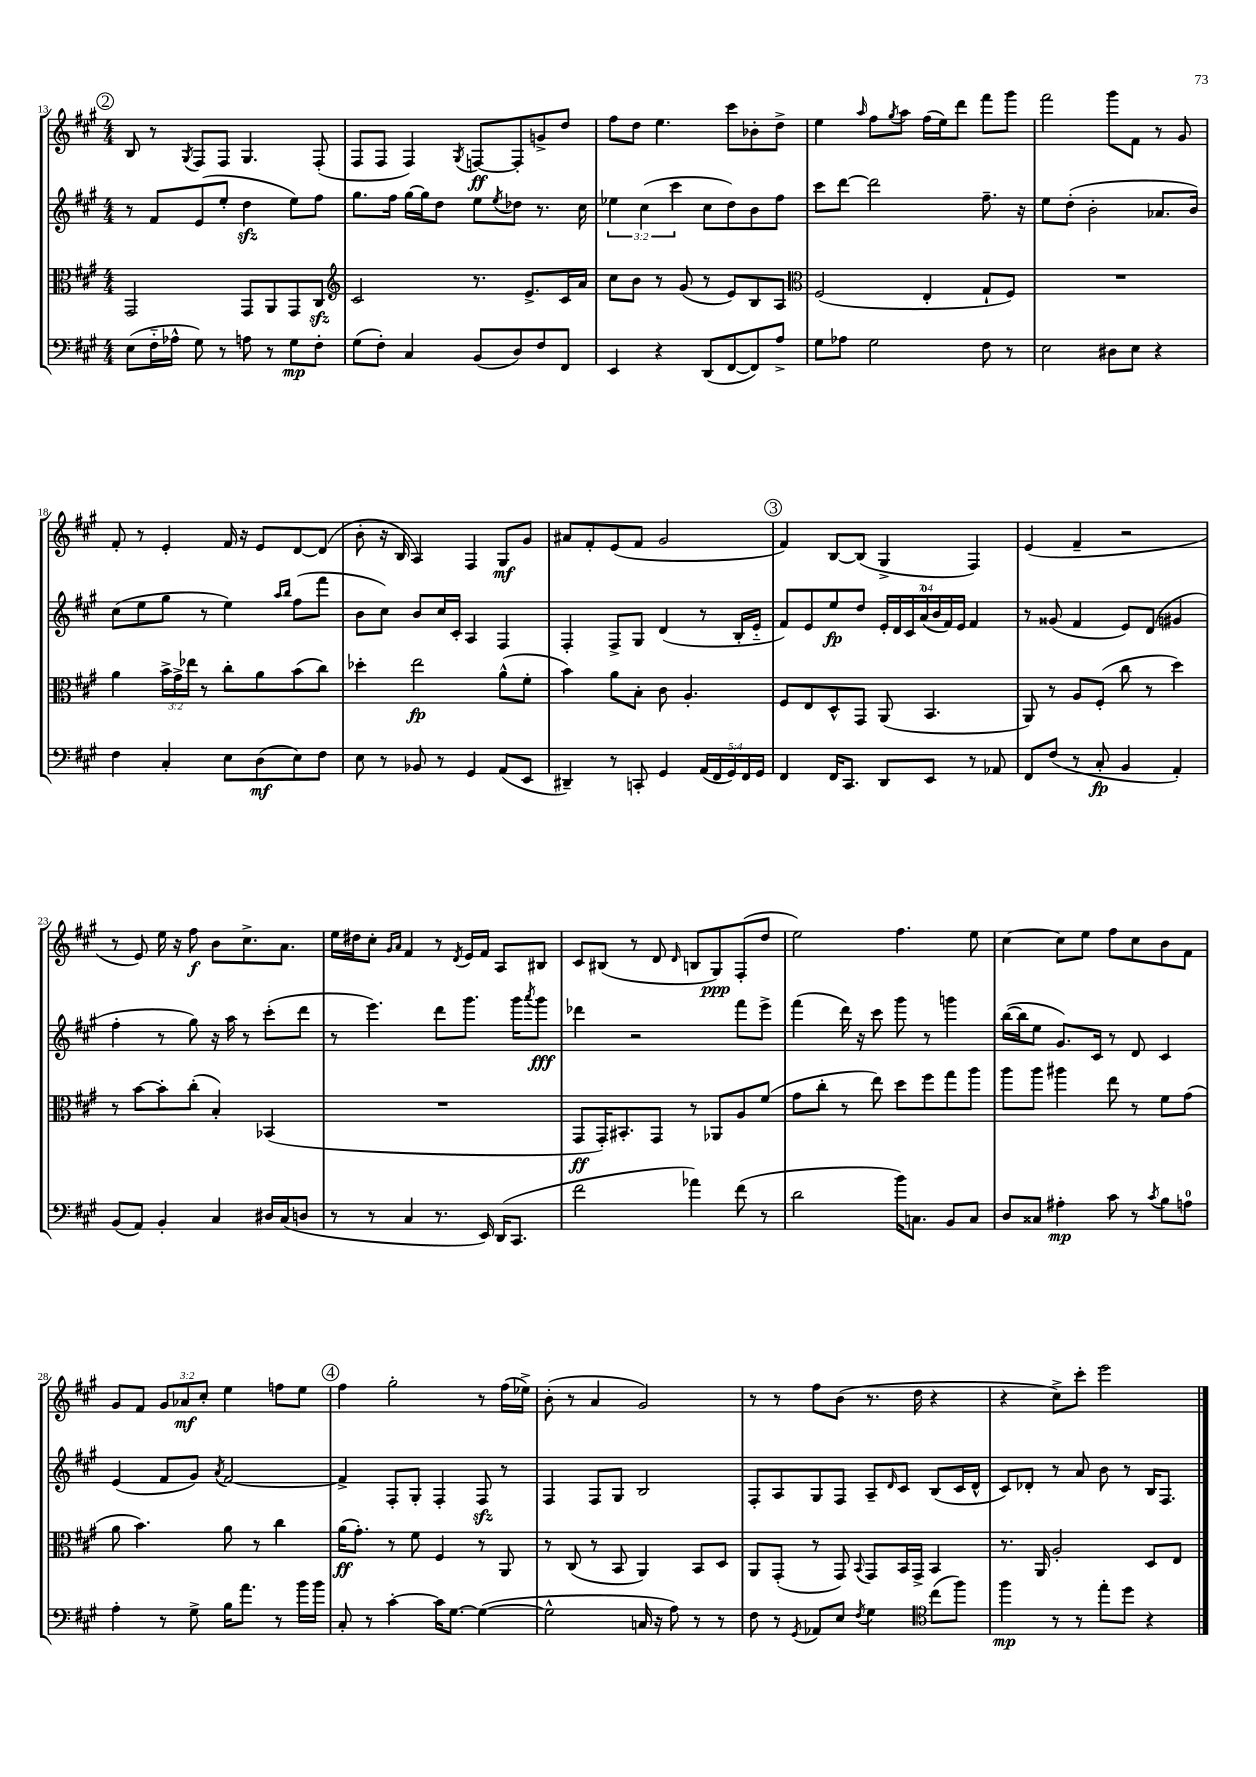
<<
\new StaffGroup <<
\new Staff = "s0" {
    \clef treble \key a \major \numericTimeSignature \time 4/4 \override Staff.TupletNumber.text = #tuplet-number::calc-fraction-text
    \mark \markup { \circle "2" } b8 r8 \acciaccatura { gis8 } fis8 fis8 gis4. fis8-.( |
    fis8 fis8 fis4) \acciaccatura { gis8 } f8~\ff f8-. g'8-> d''8 |
    fis''8 d''8 e''4. cis'''8 bes'8-. d''8-> |
    e''4 \grace { a''16 } fis''8 \acciaccatura { gis''8 } a''8 fis''16( e''16) d'''8 fis'''8 gis'''8 |
    fis'''2 gis'''8 fis'8 r8 gis'8 |
    fis'8-. r8 e'4-. fis'16 r16 e'8 d'8~ d'8( |
    b'8-. r16 b16 a4) fis4 gis8\mf gis'8 |
    ais'8 fis'8-. e'8( fis'8 gis'2 |
    \mark \markup { \circle "3" } fis'4) b8~ b8( gis4-> fis4) |
    e'4( fis'4-- r2 |
    r8 e'8) e''16 r16 fis''8\f b'8 cis''8.-> a'8. |
    e''16 dis''16 cis''8-. \grace { gis'16 a'16 } fis'4 r8 \acciaccatura { d'8 } e'16 fis'16 a8 bis8 |
    cis'8 bis8( r8 d'8 \grace { d'16 } b8 gis8\ppp) fis8-.( d''8 |
    e''2) fis''4. e''8 |
    cis''4~ cis''8 e''8 fis''8 cis''8 b'8 fis'8 |
    gis'8 fis'8 \tuplet 3/2 { gis'8 aes'8\mf cis''8-. } e''4 f''8 e''8 |
    \mark \markup { \circle "4" } fis''4 gis''2-. r8 fis''16( ees''16->) |
    b'8-.( r8 a'4 gis'2) |
    r8 r8 fis''8 b'8( r8. d''16 r4 |
    r4 cis''8->) cis'''8-. e'''2 \bar "|." |
}
\new Staff = "s1" {
    \clef treble \key a \major \numericTimeSignature \time 4/4 \override Staff.TupletNumber.text = #tuplet-number::calc-fraction-text
    \mark \markup { \circle "2" } r8 fis'8 e'8( e''8-. d''4\sfz e''8) fis''8 |
    gis''8. fis''16 gis''16~ gis''16 d''8 e''8 \acciaccatura { e''8 } des''8 r8. cis''16 |
    \tuplet 3/2 { ees''4 cis''4( cis'''4 } cis''8 d''8) b'8 fis''8 |
    cis'''8 d'''8~ d'''2 fis''8.-- r16 |
    e''8 d''8-.( b'2-. aes'8. b'16) |
    cis''8( e''8 gis''8 r8 e''4) \grace { a''16 b''16 } fis''8( fis'''8 |
    b'8 cis''8) b'8 cis''16 cis'16-. a4 fis4 |
    fis4-. fis8-> gis8 d'4( r8 b16-. e'16-_ |
    \mark \markup { \circle "3" } fis'8) e'8 e''8\fp d''8 \tuplet 7/4 { e'16-. d'16 cis'16 a'16-0( b'16 fis'16) e'16 } fis'4 |
    r8 gisis'8( fis'4 e'8) d'8( gis'4 |
    fis''4-. r8 gis''8) r16 a''16 r8 cis'''8-.( d'''8 |
    r8 e'''4.) d'''8 gis'''8. gis'''16 \acciaccatura { a'''8 } gis'''8\fff |
    des'''4 r2 fis'''8 e'''8-> |
    fis'''4( d'''16) r16 cis'''8 gis'''8 r8 g'''4 |
    b''16~( b''16 e''8 gis'8.) cis'16 r8 d'8 cis'4 |
    e'4( fis'8 gis'8) \acciaccatura { a'8 } fis'2~ |
    \mark \markup { \circle "4" } fis'4-> fis8-. gis8-. fis4-. fis8\sfz r8 |
    fis4 fis8 gis8 b2 |
    fis8-. a8 gis8 fis8 a8-- \grace { d'16 } cis'8 b8( cis'16 d'16-^ |
    cis'8) des'8-. r8 a'8 b'8 r8 b16 fis8. \bar "|." |
}
\new Staff = "s2" {
    \clef alto \key a \major \numericTimeSignature \time 4/4 \override Staff.TupletNumber.text = #tuplet-number::calc-fraction-text
    \mark \markup { \circle "2" } gis,2 gis,8 a,8 gis,8 cis8\sfz |
    \clef treble cis'2 r8. e'8.-> cis'16 a'16 |
    cis''8 b'8 r8 gis'8( r8 e'8) b8 a8 |
    \clef alto fis2( e4-. gis8-! fis8) |
    R1 |
    a'4 \tuplet 3/2 { b'16-> gis'16-> ees''16 } r8 cis''8-. a'8 b'8( cis''8) |
    des''4-. e''2\fp a'8-^( fis'8-. |
    b'4) a'8 b8-. cis'8 a4.-. |
    \mark \markup { \circle "3" } fis8 e8 d8-^ gis,8 a,8( b,4. |
    a,8) r8 a8 fis8-.( cis''8 r8 d''4) |
    r8 b'8~ b'8-. cis''8-.( b4-.) bes,4( |
    R1 |
    gis,8\ff gis,16-.) bis,8.-. gis,8 r8 aes,8 a8 fis'8( |
    gis'8 cis''8-. r8 e''8) d''8 fis''8 gis''8 a''8 |
    a''8 a''8 ais''4 e''8 r8 fis'8 gis'8( |
    a'8 b'4.) a'8 r8 cis''4 |
    \mark \markup { \circle "4" } a'16\ff( gis'8.-.) r8 fis'8 fis4 r8 a,8 |
    r8 cis8( r8 b,8 a,4) b,8 d8 |
    a,8 gis,8-.( r8 gis,8) \appoggiatura { b,8 } gis,8 b,16 gis,16-> b,4 |
    r8. a,16 a2-. d8 e8 \bar "|." |
}
\new Staff = "s3" {
    \clef bass \key a \major \numericTimeSignature \time 4/4 \override Staff.TupletNumber.text = #tuplet-number::calc-fraction-text
    \mark \markup { \circle "2" } e8( fis16-_ aes16-^ gis8) r8 a8 r8 gis8\mp fis8-. |
    gis8( fis8-.) cis4 b,8( d8) fis8 fis,8 |
    e,4 r4 d,8( fis,8~ fis,8) a8-> |
    gis8 aes8 gis2 fis8 r8 |
    e2 dis8 e8 r4 |
    fis4 cis4-. e8 d8\mf( e8) fis8 |
    e8 r8 bes,8 r8 gis,4 a,8( e,8 |
    dis,4--) r8 c,8-. gis,4 \tuplet 5/4 { a,16( fis,16 gis,16) fis,16 gis,16 } |
    \mark \markup { \circle "3" } fis,4 fis,16 cis,8. d,8 e,8 r8 aes,8 |
    fis,8 fis8( r8 cis8-.\fp b,4 a,4-.) |
    b,8( a,8) b,4-. cis4 dis16 cis16( d8 |
    r8 r8 cis4 r8. e,16) d,16( cis,8. |
    fis'2 aes'4) fis'8( r8 |
    d'2 b'16) c8. b,8 c8 |
    d8 cisis8 ais4-.\mp cis'8 r8 \acciaccatura { cis'8 } b8 a8-0 |
    a4-. r8 gis8-> b16 a'8. r8 b'16 b'16 |
    \mark \markup { \circle "4" } cis8-. r8 cis'4~-. cis'16 gis8.~ gis4~( |
    gis2-^ c16 r16 a8) r8 r8 |
    fis8 r8 \acciaccatura { gis,8 } aes,8 e8 \acciaccatura { fis8 } gis4 \clef tenor cis''8( fis''8) |
    fis''4\mp r8 r8 e''8-. d''8 r4 \bar "|." |
}
>>
>>
\layout { \context { \Score currentBarNumber = #13 } }
